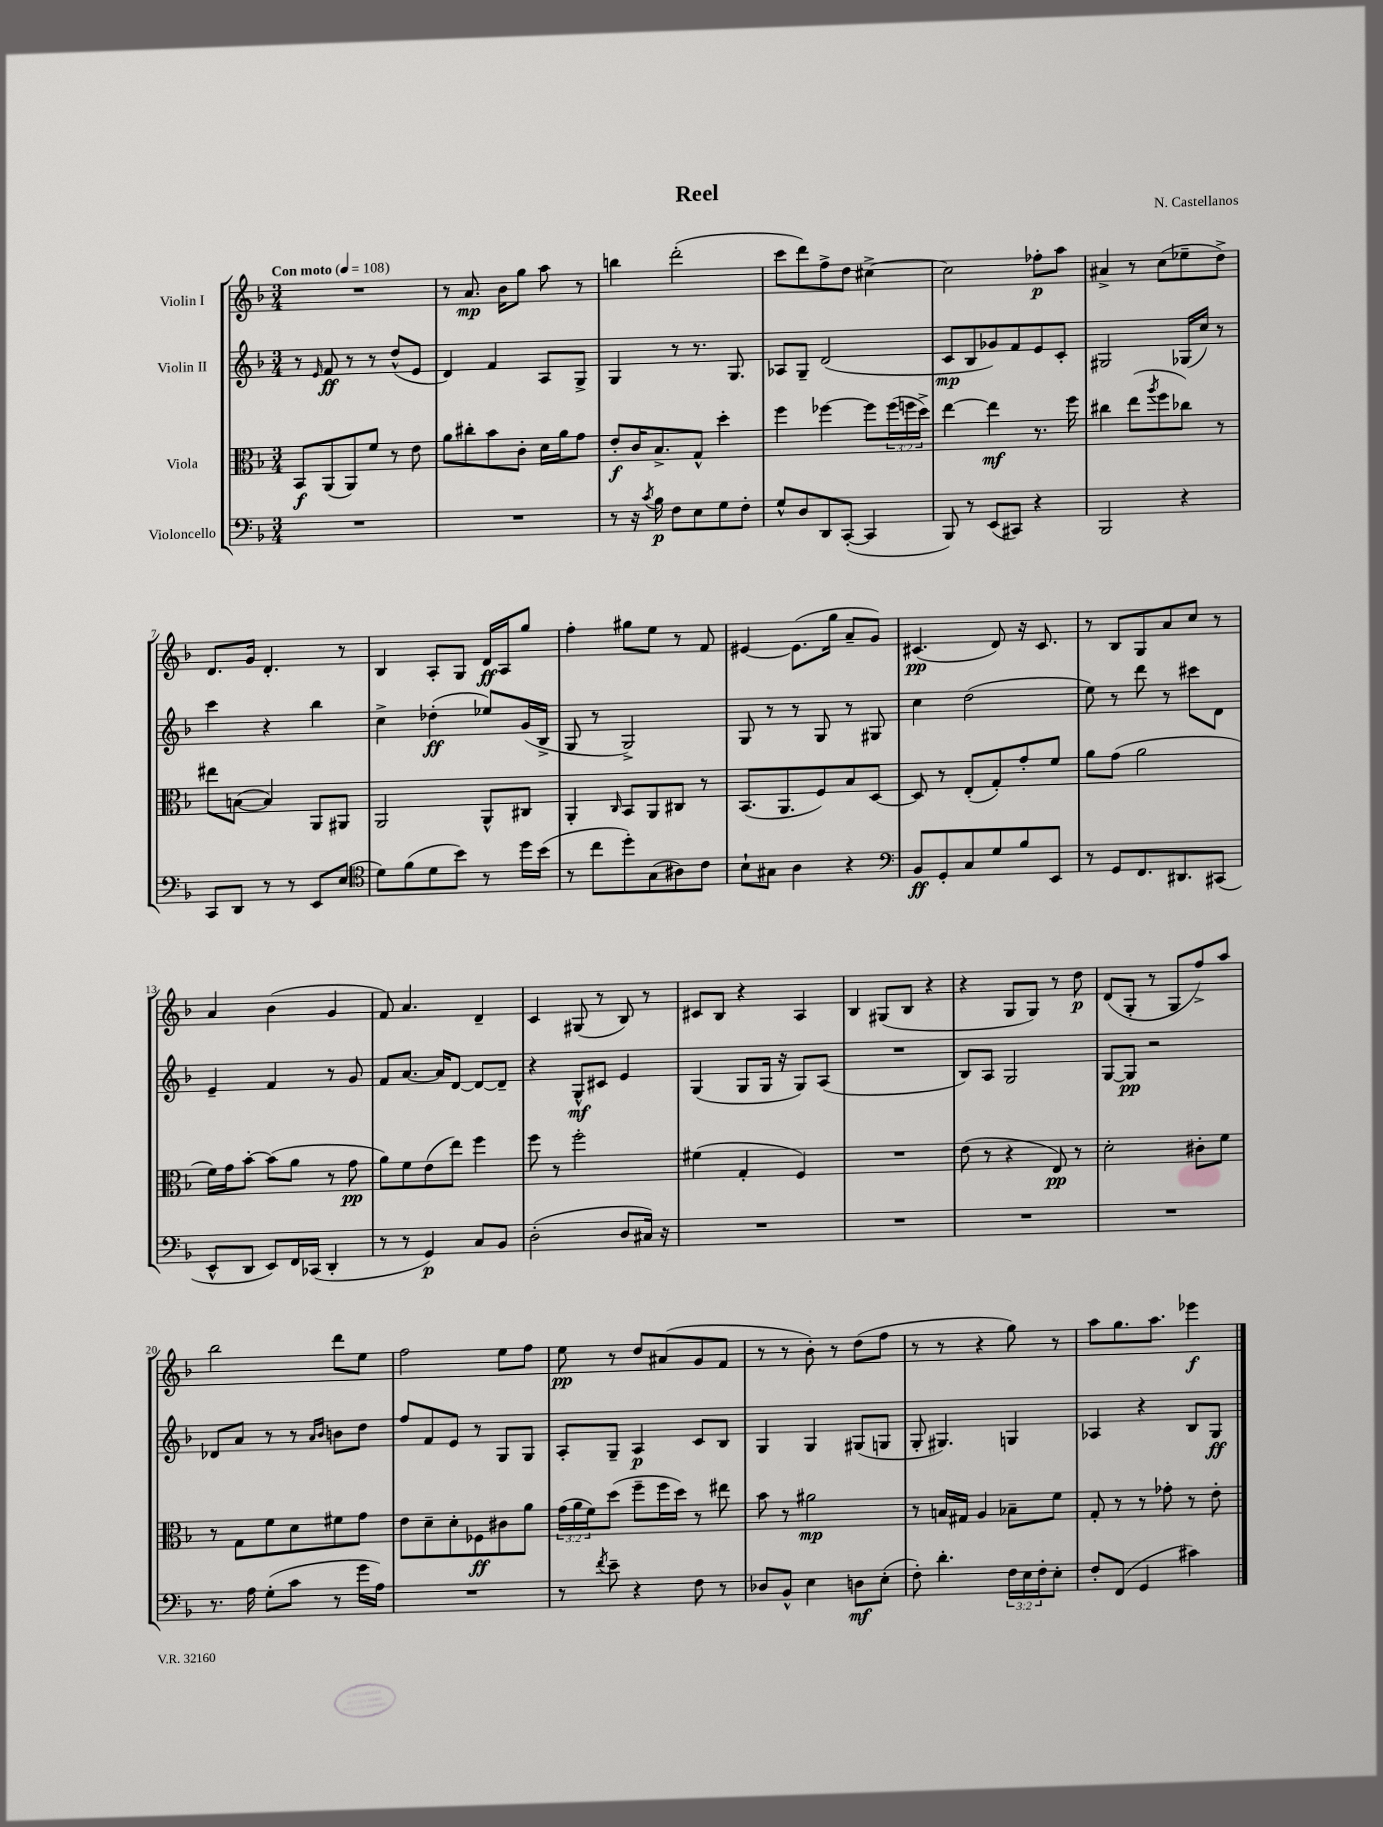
\header { title = "Reel" composer = "N. Castellanos" }
<<
\new StaffGroup <<
\new Staff = "s0" \with { instrumentName = "Violin I" } {
    \clef treble \key f \major \numericTimeSignature \time 3/4 \tempo "Con moto" 4 = 108
    R2. |
    r8 a'8.\mp bes'16 g''8 a''8 r8 |
    b''4 d'''2-.( |
    c'''8 d'''8) f''8-> d''8 cis''4~-> |
    cis''2 fes''8-.\p a''8 |
    ais'4-> r8 c''8( ees''8-- d''8->) |
    d'8. g'16 d'4.-. r8 |
    bes4 a8-. g8 d'16\ff a16 g''8 |
    f''4-. gis''8 e''8 r8 f'8 |
    eis'4~ eis'8.( g''16 a'8-- g'8) |
    cis'4.\pp( d'8) r16 cis'8. |
    r8 bes8 g8 a'8 c''8 r8 |
    a'4 bes'4( g'4 |
    f'8) a'4. d'4-- |
    c'4 gis8( r8 bes8) r8 |
    cis'8 bes8 r4 a4 |
    bes4 gis8( bes8 r4 |
    r4 g8 g8) r8 d''8\p |
    d'8( g8-. r8 g8 f''8->) a''8 |
    bes''2 d'''8 e''8 |
    f''2 e''8 f''8 |
    e''8\pp r8 d''8 ais'8( g'8 f'8 |
    r8 r8 bes'8-.) r8 d''8( f''8 |
    r8 r8 r4 g''8) r8 |
    a''8 g''8. a''8. ees'''4\f \bar "|." |
}
\new Staff = "s1" \with { instrumentName = "Violin II" } {
    \clef treble \key f \major \numericTimeSignature \time 3/4
    r8 \grace { e'16 } f'8\ff r8 r8 d''8-^( e'8 |
    d'4) f'4 a8 g8-> |
    g4 r8 r8. g8. |
    aes8 g8-- d'2( |
    c'8\mp bes8 ges'8) f'8 e'8 c'8-. |
    gis2 ges16( c''16) r8 |
    c'''4 r4 bes''4 |
    c''4-> des''4-.\ff( ees''8) g'16( bes16-> |
    g8 r8 g2->) |
    g8 r8 r8 g8 r8 gis8 |
    c''4 d''2( |
    e''8) r8 d'''8 r8 cis'''8 d'8 |
    e'4-- f'4 r8 g'8 |
    f'8 a'8.~ a'16 d'8~ d'8~ d'8-- |
    r4 g8-^\mf cis'8 e'4 |
    g4( g8 g16 r16 g8) a8( |
    R2. |
    bes8) a8 g2 |
    g8~ g8\pp r2 |
    des'8 a'8 r8 r8 \grace { a'16 bes'16 } b'8 d''8 |
    f''8 f'8 e'8 r8 g8 g8 |
    a8-. g8-- a4\p c'8 bes8 |
    g4 g4 gis8( g8 |
    g8-. gis4.) g4 |
    aes4 r4 bes8 g8\ff \bar "|." |
}
\new Staff = "s2" \with { instrumentName = "Viola" } {
    \clef alto \key f \major \numericTimeSignature \time 3/4 \override Staff.TupletNumber.text = #tuplet-number::calc-fraction-text
    bes,8\f a,8( a,8) f'8 r8 e'8 |
    a'8 cis''8-. bes'8 c'8-. d'16 a'16 g'8 |
    e'8-.\f c'16 bes8.-> g8-^ d''4-. |
    f''4 fes''4~ fes''8 \tuplet 3/2 { fes''16( f''16 d''16->) } |
    e''4~ e''4\mf r8. f''16 |
    cis''4 e''8( \acciaccatura { a''8 } f''8 ces''8) r8 |
    eis''8 b8~( b4) a,8 ais,8 |
    a,2 a,8-^ cis8 |
    a,4-. \grace { c16 } bes,8 a,8 cis8 r8 |
    bes,8.( a,8. f8) bes8 d8~ |
    d8 r8 e8-.( g8-.) g'8-. f'8 |
    a'8 g'8( a'2 |
    f'16) g'16 bes'8~-. bes'8( a'8 r8 g'8\pp |
    a'8) f'8 e'8( e''8) f''4 |
    f''8 r8 f''2-. |
    fis'4( g4-. f4) |
    R2. |
    e'8( r8 r4 e8\pp) r8 |
    d'2-. cis'8-. f'8 |
    r8 g8 f'8 d'8 fis'8 g'8 |
    e'8 d'8-- d'8-. fes8\ff cis'8 a'8 |
    \tuplet 3/2 { g'16( a'16 f'16) } d''8( f''8-- f''16 d''16) r8 eis''8 |
    bes'8 r8 ais'2\mp |
    r8 b16 gis16 a4 bes8-- f'8 |
    g8-. r8 r8 ges'8-. r8 e'8-. \bar "|." |
}
\new Staff = "s3" \with { instrumentName = "Violoncello" } {
    \clef bass \key f \major \numericTimeSignature \time 3/4 \override Staff.TupletNumber.text = #tuplet-number::calc-fraction-text
    R2. |
    R2. |
    r8 r16 \acciaccatura { c'8 } bes16\p f8 e8 g8 f8-. |
    g8-^ d8 d,8 c,8~-.( c,4 |
    bes,,8) r8 e,8( cis,8) r4 |
    bes,,2 r4 |
    c,8 d,8 r8 r8 e,8 e8( |
    \clef tenor d'8) f'8( d'8 bes'8) r8 d''16 bes'16( |
    r8 c''8 d''8-.) g8( ais8) c'8 |
    bes8-! gis8 a4 r4 |
    \clef bass bes,8\ff g,8-. c8 g8 bes8 e,8 |
    r8 g,8 f,8. dis,8. cis,8( |
    e,8-^ d,8 e,8) f,16 ces,16( d,4-. |
    r8 r8 g,4\p) c8 bes,8 |
    d2-.( d8 cis16) r16 |
    R2. |
    R2. |
    R2. |
    R2. |
    r8. a16 g8-.( c'8 r8 g'16 a16) |
    R2. |
    r8 \acciaccatura { f'8 } e'8-- r4 f8 r8 |
    des8 bes,8-^ e4 d8\mf e8-.( |
    f8-.) d'4.-. \tuplet 3/2 { f16 e16 f16-. } e8-. |
    f8-. f,8( g,4 cis'4) \bar "|." |
}
>>
>>
